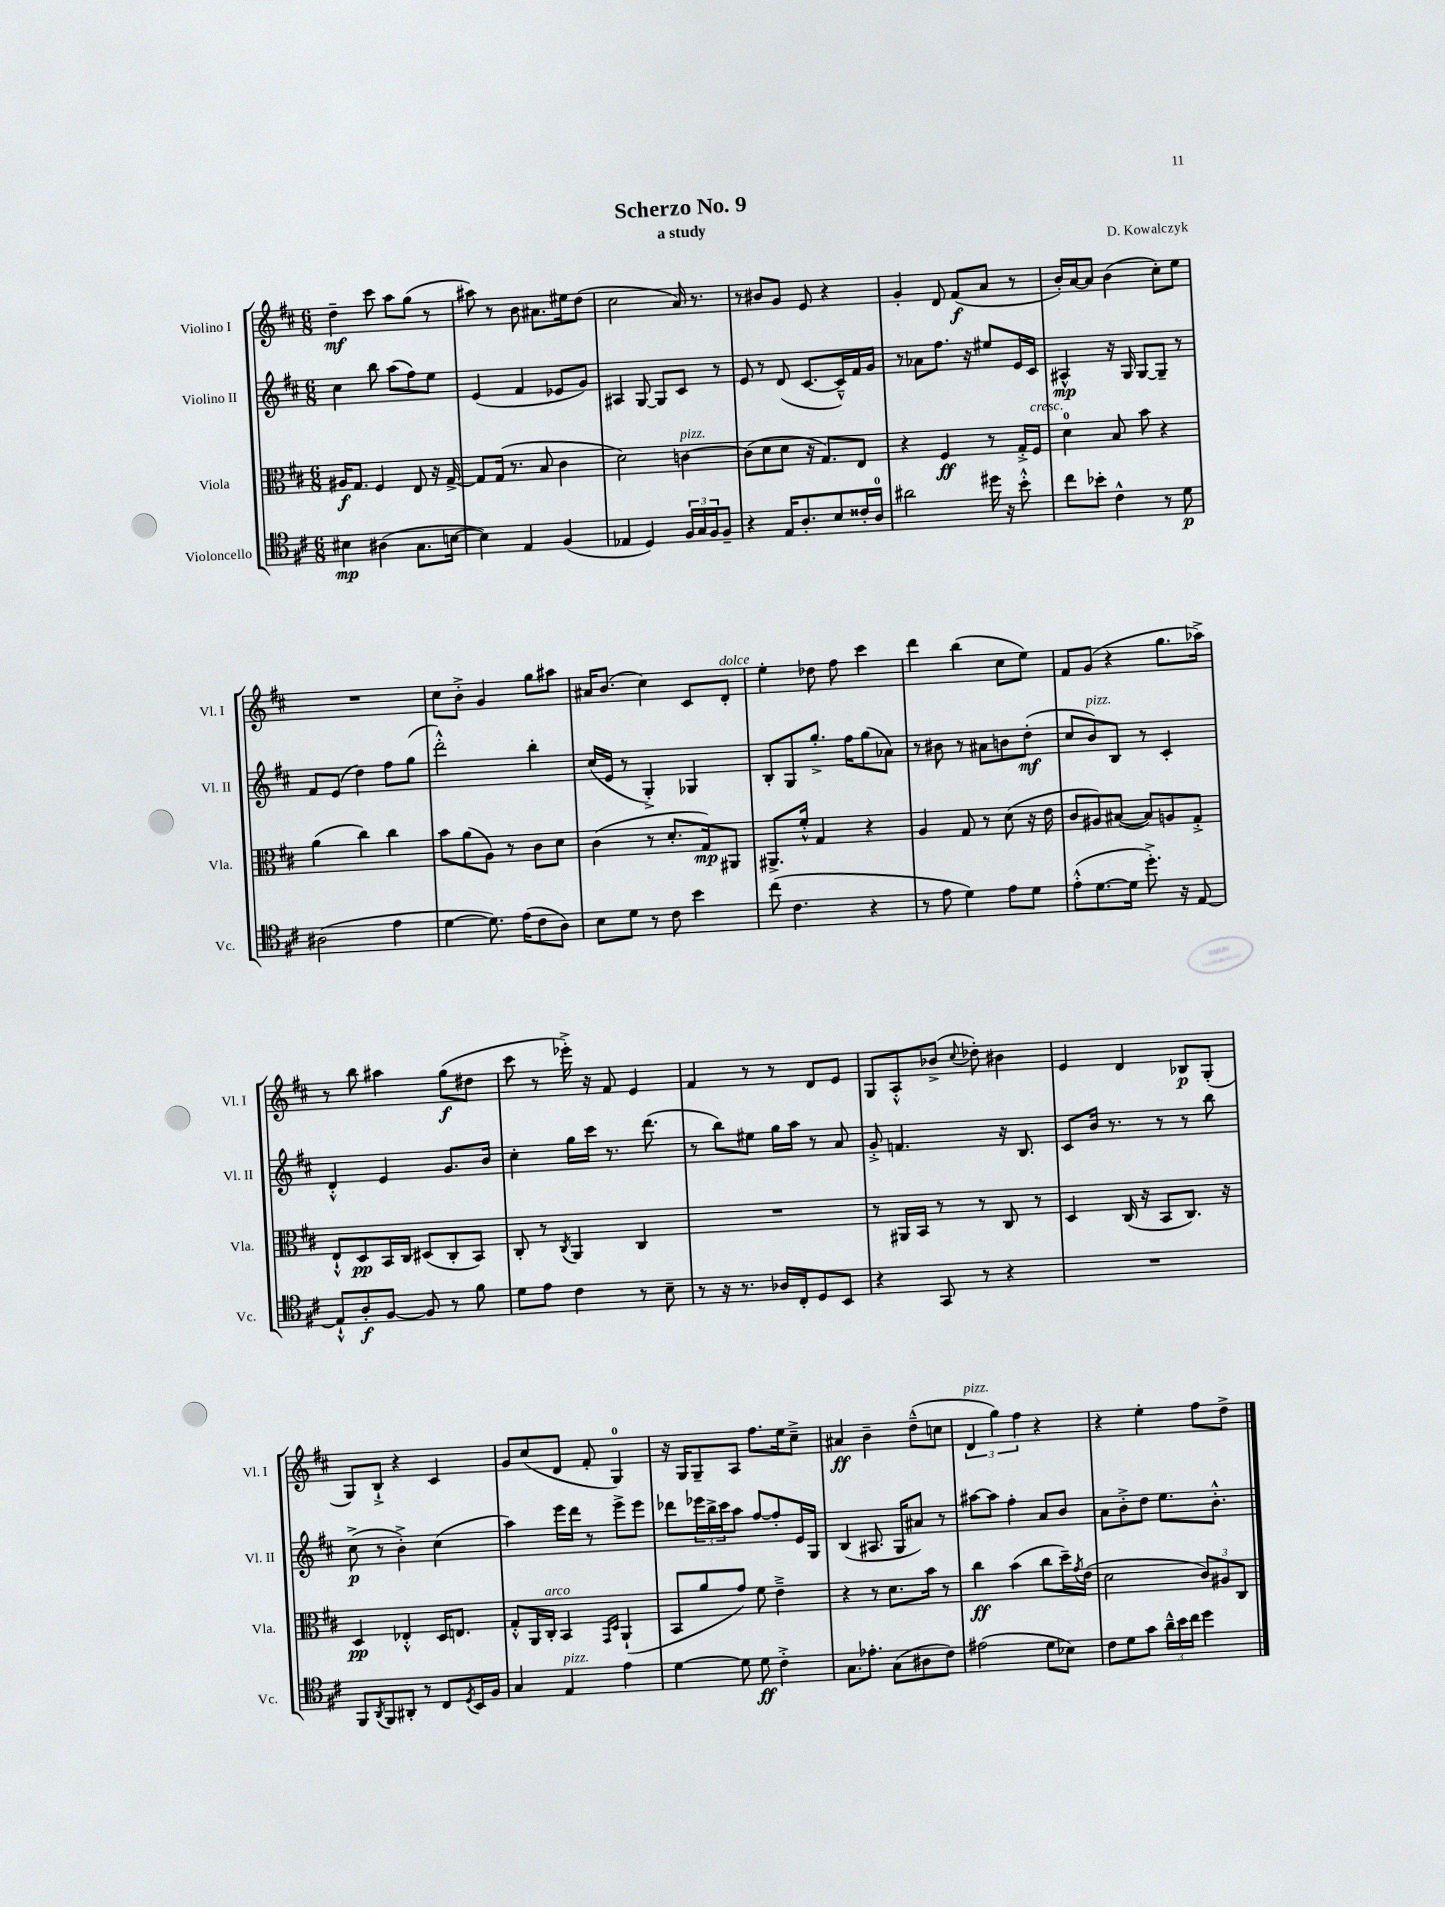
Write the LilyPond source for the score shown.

\header { title = "Scherzo No. 9" composer = "D. Kowalczyk" subtitle = "a study" }
<<
\new StaffGroup <<
\new Staff = "s0" \with { instrumentName = "Violino I" shortInstrumentName = "Vl. I" } {
    \clef treble \key d \major \numericTimeSignature \time 6/8
    d''4--\mf cis'''8 a''8 g''8( r8 |
    ais''8) r8 b'8 ais'8. eis''16 d''8( |
    cis''2 a'16) r8. |
    r8 bis'8 g'8 e'8 r4 |
    g'4-. d'8 fis'8\f( a'8 r8 |
    b'16-.) a'16~ a'8 b'4( cis''8-.) e''8 |
    R2. |
    cis''8 b'8-.-> g'4 g''8 ais''8 |
    ais'16 b'8.( cis''4) cis'8 d'8-.^\markup { \italic "dolce" } |
    e''4-. des''8 fis''8 cis'''4 |
    d'''4 b''4( cis''8 e''8) |
    fis'8 g'8( r4 g''8. aes''16->) |
    r8 b''8 ais''4 g''8\f( dis''8 |
    cis'''8 r8 ees'''16-.->) r16 fis'8 e'4 |
    fis'4 r8 r8 d'8 e'8 |
    g8 a8-.-^ bes'8->( \appoggiatura { cis''8 } des''8-.) bis'4 |
    e'4 d'4 bes8\p g8-.( |
    g8) b8-!-> r4 cis'4 |
    g'8 cis''8( d'8 fis'8-. g4-0) |
    r16 g16 g8-- a8 fis''8. e''16 cis''8---> |
    ais'4\ff b'4-- d''8---^( c''8 |
    \tuplet 3/2 { d'4^\markup { \italic "pizz." } g''4) fis''4 } r4 |
    r4 e''4-. fis''8 d''8-> \bar "|." |
}
\new Staff = "s1" \with { instrumentName = "Violino II" shortInstrumentName = "Vl. II" } {
    \clef treble \key d \major \numericTimeSignature \time 6/8
    cis''4 b''8 a''8( fis''8) e''8 |
    e'4( fis'4 ees'8 g'8) |
    ais4 g8~ g8 cis'8 r8 |
    e'8 r8 d'8( cis'8.~ cis'16---^) fis'16 g'16 |
    r8 aes'8 fis''8. r16 eis''8 e'16 cis'16 |
    ais4-^\mp r16 g16 g8~ g8-- r8 |
    fis'8 e'8( d''4) fis''8 g''8( |
    d'''2-.-^) b''4-. |
    cis''16( e'16 r8 g4-.->) ges4 |
    b8-. g8 g''8.-.-> fis''16 g''8( aes'8) |
    r8 bis'8 r8 ais'8 b'8 d''8-.\mf( |
    cis''8 b'8^\markup { \italic "pizz." }) b8 r8 cis'4-. |
    d'4-.-^ e'4 g'8. b'16 |
    cis''4-. g''16 cis'''16 r8. d'''8.( |
    r8 b''8) eis''8 g''16 a''16 r8 a'8 |
    g'8-.-> f'4. r16 b8. |
    cis'8 b'16 r8. r8 r8 b''8 |
    cis''8->\p( r8 b'4-.->) cis''4( |
    a''4) e'''16 d'''16 r8 e'''8-> e'''8 |
    des'''8 \tuplet 3/2 { ees'''16 b''16-> cis'''16 } a''8 fis''8~ fis''8-. e'16 g16 |
    b4( ais8. g16 ais'8) r8 |
    ais''8~ ais''8 fis''4-. a'8 b'8 |
    a'8 b'8-.-> d''8 e''8. b'8.-.-^ \bar "|." |
}
\new Staff = "s2" \with { instrumentName = "Viola" shortInstrumentName = "Vla." } {
    \clef alto \key d \major \numericTimeSignature \time 6/8
    ais16\f g8. fis4 e8 r16 g16~-> |
    g8 g16( r8. b8 cis'4 |
    d'2) c'4~^\markup { \italic "pizz." } |
    c'8( d'8 d'8 r16 g8.) e8 |
    r4 fis4\ff r8 g16-.-> fis16^\markup { \italic "cresc." } |
    d'4-0 b8 b'8 r4 |
    a'4( cis''4) cis''4 |
    b'8 a'8( a8) r8 cis'8 d'8 |
    cis'4( r8 d'8.-. g16\mp) ais,8 |
    ais,8.-> fis'16-.-^ g4 r4 |
    a4 g8 r8 d'8( r16 e'16 |
    cis'8 ais8) bis8~( bis8) a8 g8-.-> |
    e8-!-^ d8\pp b,16 cis16 dis8( cis8-. b,8) |
    cis8-. r8 \acciaccatura { cis8 } a,4 cis4 |
    R2. |
    r8 ais,16 b,16 r8 r8 cis8 r8 |
    d4 cis16( r16 b,8 cis8.) r16 |
    d4\pp ees4-.-^ d16 e8. |
    g8-.-^ a,16 cis16-.^\markup { \italic "arco" } b,4 \grace { g,16 d16 } a,4-!( |
    b,8 a'8 g'8) fis'8 e'4---> |
    r4 r8 d'8. b'16 r8 |
    cis''4\ff b'4( cis''8 d''16--) \acciaccatura { g'8 } e'16( |
    d'2 \tuplet 3/2 { cis'8) ais8 cis8 } \bar "|." |
}
\new Staff = "s3" \with { instrumentName = "Violoncello" shortInstrumentName = "Vc." } {
    \clef tenor \key d \major \numericTimeSignature \time 6/8
    bis4\mp ais4( g8. b16~ |
    b4) e4 fis4( |
    ees4 d4) \tuplet 3/2 { fis16 g16 fis16 } fis8-- |
    r4 e16 a8.-. b8 cisis'16-. a16-0 |
    ais'2 dis''16 r16 b'8-.-^ |
    cis''8 bes'8-. cis'4-^ r8 d'8\p |
    ais2( e'4 |
    d'4~ d'8.) e'16( cis'8 a8) |
    b8 d'8 r8 cis'8 b'4 |
    cis''8( cis'4. r4 |
    r8 e'8 d'4) e'8 d'8 |
    e'8-.-^( d'8.~ d'16 d''8.-.->) r16 e8~ |
    e8-!-^ a8-.\f fis8~ fis8 r8 fis'8 |
    d'8 e'8 cis'4 r8 b8-- |
    r8 r16 r8. aes16 cis16-. d8 b,8 |
    r4 g,8 r8 r4 |
    R2. |
    fis,8 \acciaccatura { a,8 } fis,8 ais,8-. r8 cis8 \acciaccatura { d8 } b,16 fis16 |
    g4 e4^\markup { \italic "pizz." } e'4 |
    d'4~ d'8 d'8\ff cis'4-.-> |
    g8. ees'8.-. g8( ais8 cis'8) |
    eis'2( d'8 bes8) |
    cis'8 d'8 g'8 \tuplet 3/2 { a'16---^ b'16 cis''16 } d''4 \bar "|." |
}
>>
>>
\layout { \context { \Score \remove "Bar_number_engraver" } }
